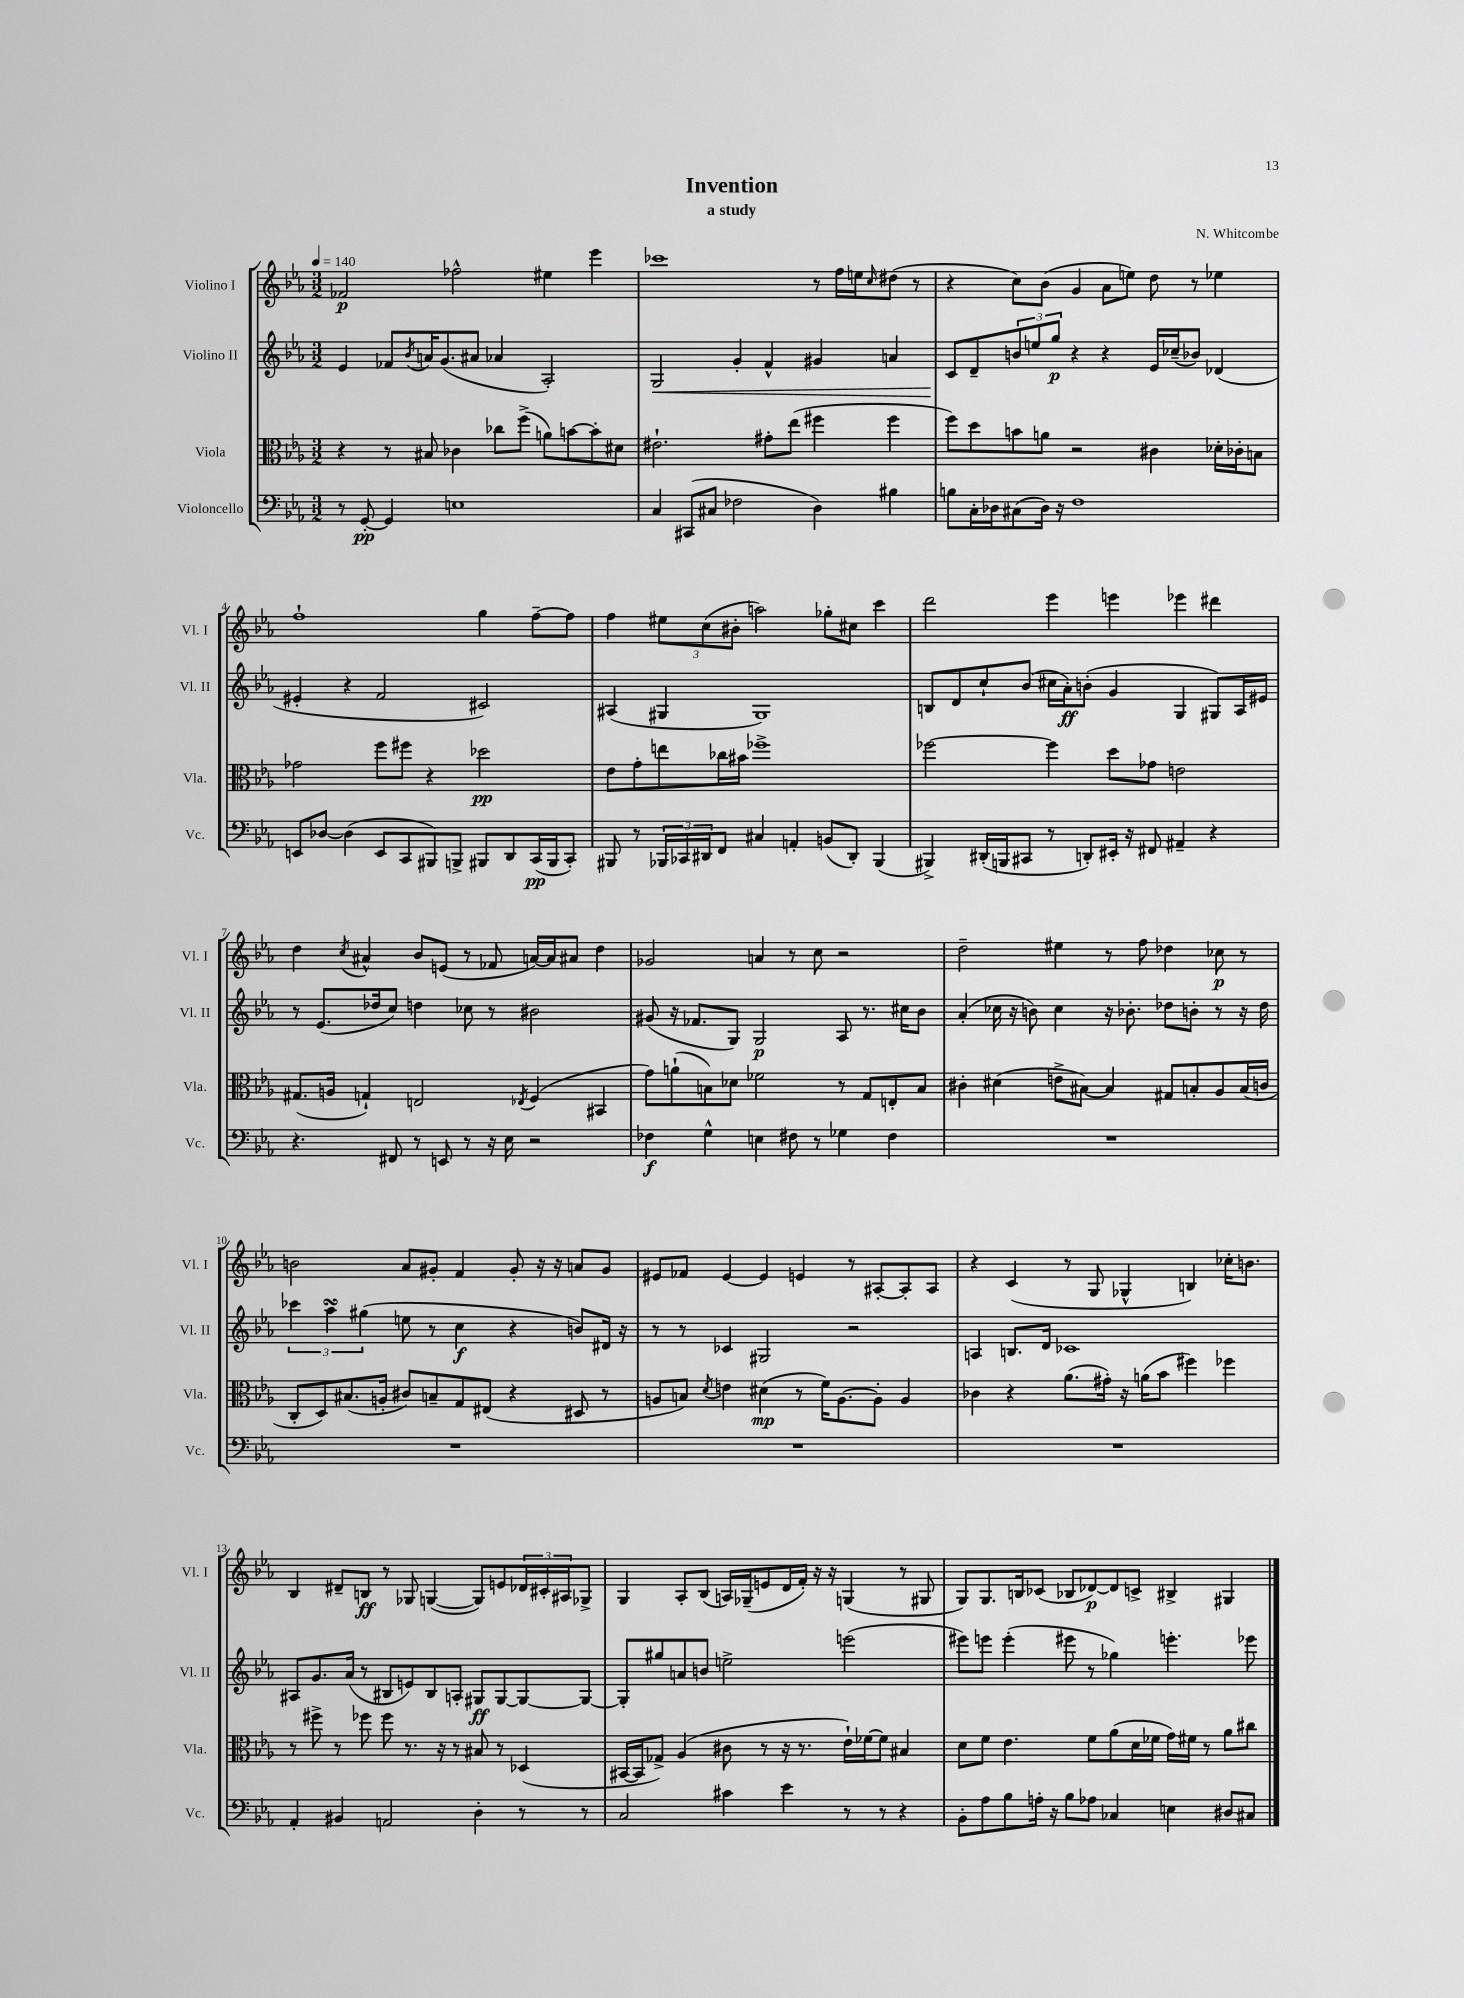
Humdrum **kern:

**kern	**kern	**kern	**kern
*staff4	*staff3	*staff2	*staff1
*clefF4	*clefC3	*clefG2	*clefG2
*k[b-e-a-]	*k[b-e-a-]	*k[b-e-a-]	*k[b-e-a-]
*M3/2	*M3/2	*M3/2	*M3/2
*MM140	*MM140	*MM140	*MM140
8r	4r	4e-	2f-
[8GG'	.	.	.
4GG]	8r	8f-	.
.	.	8qb-	.
.	8B#	16a	.
.	.	(8.g	.
1E	4c-	.	2ff-^^
.	.	8a#	.
.	8cc-	4a-	.
.	(8ff^	.	.
.	8a)	2A-')	4ee#
.	[8b	.	.
.	8b']	.	4eee-
.	8d#	.	.
=	=	=	=
4C	2.e#`	2G	1ccc-
(8CC#	.	.	.
8C#	.	.	.
2F-	.	4g'	.
.	8g#'	4f^^	.
.	(8ee-	.	.
4D)	4ff#	4g#	8r
.	.	.	16ff
.	.	.	16ee
.	.	.	16qqcc
4B#	4ff#	4a	(8dd#
.	.	.	8r
=	=	=	=
8B	8ff)	8c	4r
16C'	8dd	8d~	.
16D-	.	.	.
(8C#	8b	12b	8cc)
.	.	12ee	.
16D-)	8a	.	(8b-
.	.	12gg	.
16r	.	.	.
1F	2r	4r	4g
.	.	4r	8a-
.	.	.	8ee)
.	4c#	16e-	8dd
.	.	(16cc-~	.
.	.	8b-)	8r
.	16d-'	(4d-	4ee-
.	16c-'	.	.
.	8B	.	.
=	=	=	=
8EE	2g-	4e#'	1ff`
[8D-	.	.	.
(4D-]	.	4r	.
8EE	8ff	2f	.
8CC	8ff#	.	.
8BBB#)	4r	.	.
8BBB^	.	.	.
8BBB#	2dd-	2c#)	4gg
8DD	.	.	.
(16CC	.	.	[8ff~
16BBB#	.	.	.
8CC')	.	.	8ff]
=	=	=	=
8BBB#	8e-	(4A#	4ff
8r	8g'	.	.
24BBB-	8ee	4G#	12ee#
24CC-	.	.	.
24DD#	.	.	(12cc
8FF	16cc-	.	.
.	.	.	12b#'
.	16b#	.	.
4C#	1ff-^	1G#)	2aa)
4AA'	.	.	.
(8BB	.	.	8gg-'
8DD#')	.	.	8cc#
(4BBB-	.	.	4ccc
=	=	=	=
4BBB#^)	[2ff-	8B	2ddd
.	.	8d	.
(16DD#'	.	8cc`	.
16BBB	.	.	.
8CC#	.	(8b-	.
8r	4ff-]	16cc#	4eee-
.	.	16a-')	.
8DD')	.	(8b'	.
16EE#'	8dd	4g	4eee
16r	.	.	.
8FF#	8g-	.	.
4AA#~	2e	4G	4eee-
4r	.	8G#)	4ddd#
.	.	16A-	.
.	.	16e#	.
=	=	=	=
4.r	(8.G#	8r	4dd
.	.	(8.e-	.
.	16A	.	.
.	.	.	8qcc
.	4G`)	.	4a#^^
.	.	16dd-	.
8FF#	.	8cc)	.
8r	2E	4dd	8b-
8EE	.	.	(8e
8r	.	8cc-	8r
16r	.	8r	8f-
16E-	.	.	.
.	8qE-	.	.
2r	(4F	2b#	[16a)
.	.	.	16a]
.	.	.	8a#
.	4BB#	.	4dd
=	=	=	=
4F-	8g)	(8g#	2g-
.	(8a`	16r	.
.	.	8.f-	.
4G^^	8B)	.	.
.	8d-	8G)	.
4E	2f-	2G	4a
8F#	.	.	8r
8r	.	.	8cc
4G-	8r	8A-	2r
.	8G	8.r	.
4F#	8E'	.	.
.	.	16cc#	.
.	8B	8b-	.
=	=	=	=
1.r	4c#'	(4a-'	2dd~
.	(4d#	16cc-	.
.	.	16r	.
.	.	8b)	.
.	8e^	4cc-	4ee#
.	[8B#)	.	.
.	4B#]	16r	8r
.	.	8.b-'	.
.	.	.	8ff
.	8G#	8dd-	4dd-
.	8B'	8b'	.
.	8A-	8r	8cc-
.	(16B	16r	8r
.	16c	16dd-	.
=	=	=	=
1.r	8C'	6ccc-	2b
.	8D)	.	.
.	.	6aa-	.
.	(8.B#	.	.
.	.	(6gg#	.
.	16A'	.	.
.	8c#)	8ee	8a-
.	8B~	8r	8g#'
.	8G	4cc	4f
.	(8E#	.	.
.	4r	4r	8g#'
.	.	.	16r
.	.	.	16r
.	8D#	8b)	8a
.	8r	16d#	8g#
.	.	16r	.
=	=	=	=
1.r	8A	8r	8e#
.	8B)	8r	8f-
.	8qd	.	.
.	4e	4c-	[4e#
.	(4d#	2G#	4e#]
.	8r	.	4e
.	16f)	.	.
.	[8.A	.	.
.	.	2r	8r
.	8A']	.	[8A#'
.	4A	.	8A#']
.	.	.	8A#
=	=	=	=
1.r	4c-	4A	4r
.	4r	8.B	(4c
.	.	16d	.
.	(8.a-	1c-	8r
.	.	.	8G
.	16g#')	.	.
.	16r	.	4G-^^
.	(16a	.	.
.	8b-	.	.
.	4ff#)	.	4B)
.	4ff-	.	16cc-'
.	.	.	8.b
=	=	=	=
4AA-'	8r	8A#	4B-
.	8ff#^	8.g	.
4BB#	8r	.	8d#~
.	.	(16a-	.
.	8ff-	8r	8B
2AA	8ff-	8B#	8r
.	8.r	8e)	8G-
.	.	8B#	([4G
.	16r	.	.
.	8r	8A'	.
4D'	8B#	8G#	8G])
.	8r	[8G#	8e
8r	(4D-	8G#_	24d-
.	.	.	24c#'
.	.	.	24A#
8r	.	8G#_	8G-^
=	=	=	=
2C	[16BB#	8G#']	4G
.	16BB#]	.	.
.	8G-^)	8gg#	.
.	(4A-	8a	8A-'
.	.	8b	(8B-
4c#	8c#	2ee^	16A)
.	.	.	(16G-~
.	8r	.	8e
4e-	16r	.	16d
.	8.r	.	16f')
.	.	.	16r
.	.	.	16r
8r	16e-`)	(2eee	(4G
.	[16f-	.	.
8r	8f-]	.	.
4r	4B#	.	8r
.	.	.	8G#
=	=	=	=
8BB-'	8d	8eee#)	8G)
8A-	8f	8eee	8.G
8B-	4.e-	(4eee'	.
.	.	.	16B
16A'	.	.	(8c-
16r	.	.	.
8B-	.	8eee#	8B-
8A-	8f	8r	[8d-)
4C-	(8a-	4gg-)	8d-]
.	16d	.	8c^
.	16f-	.	.
4E	16g)	4.eee'	4B#^
.	16f#	.	.
.	8r	.	.
8D#	8a-	.	4G#
8C#	8cc#	8eee-	.
==	==	==	==
*-	*-	*-	*-
